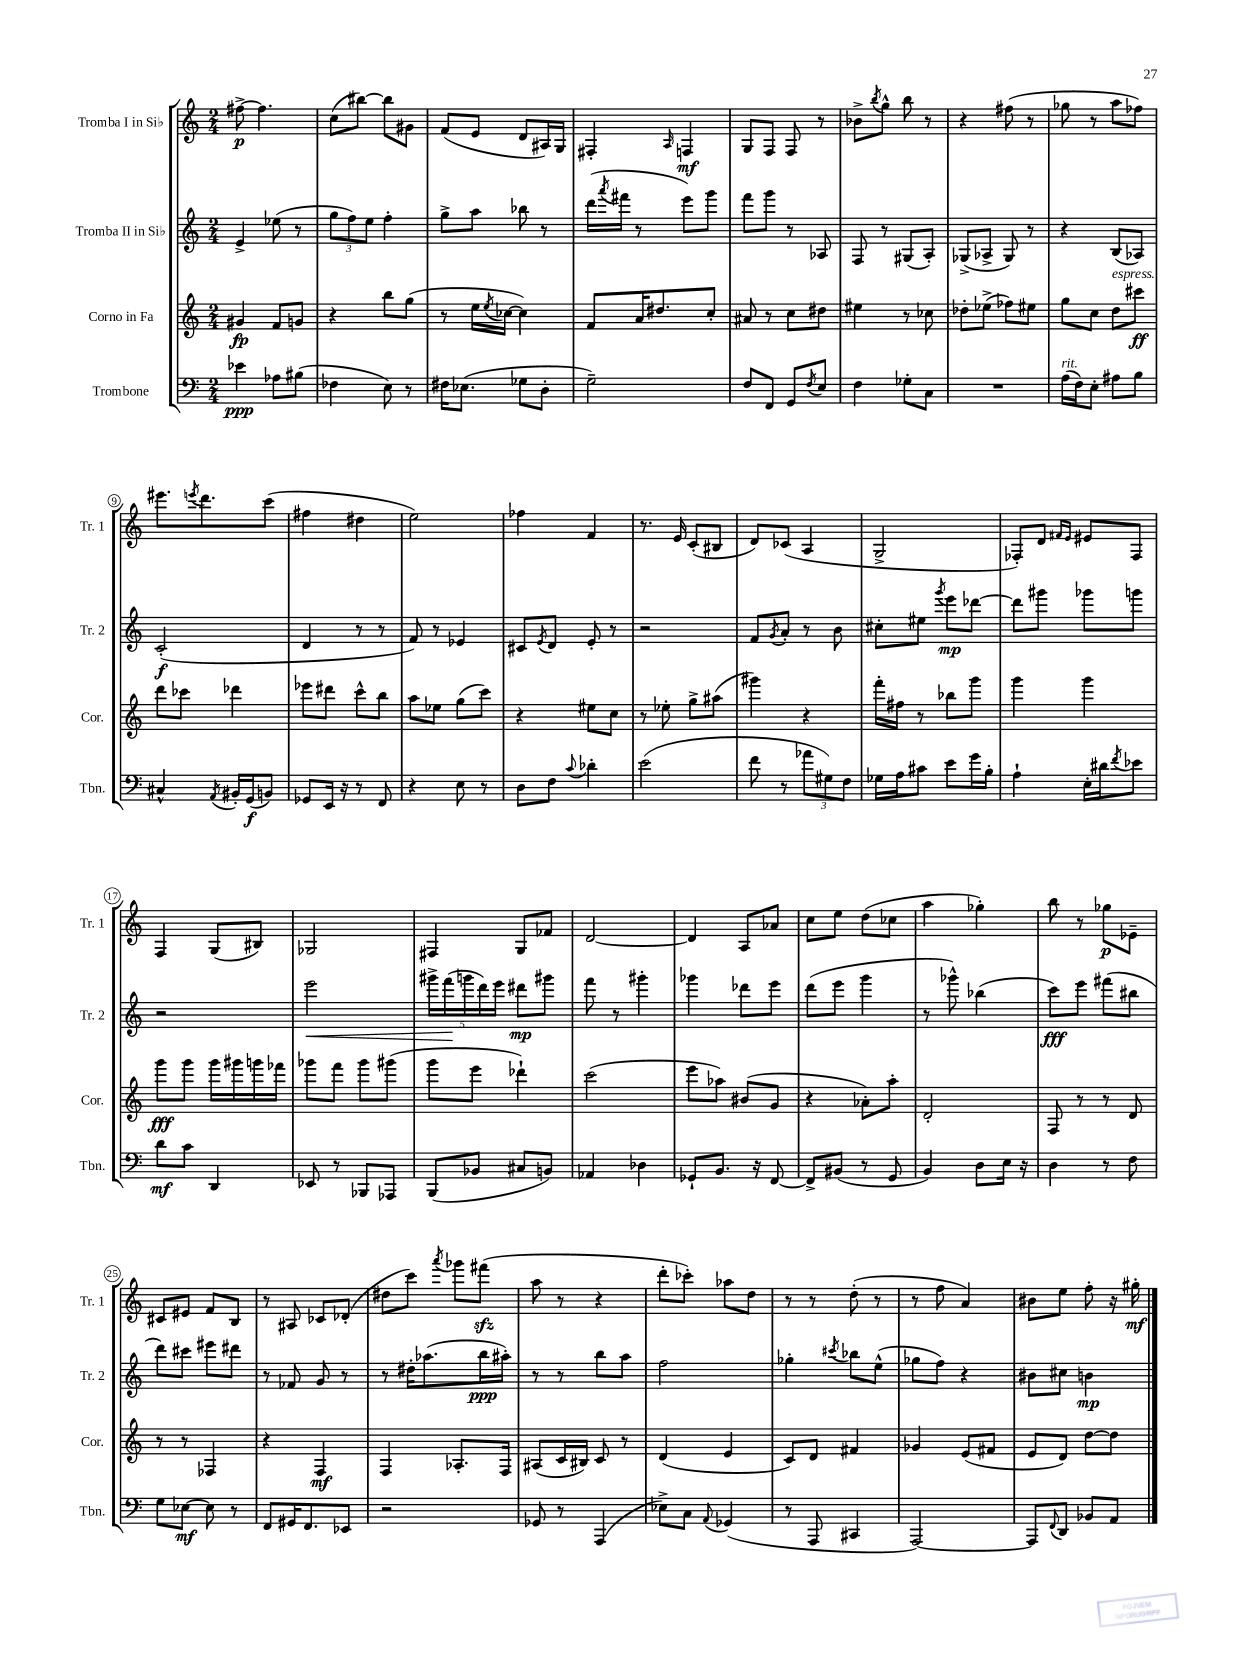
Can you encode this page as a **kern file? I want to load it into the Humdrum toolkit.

**kern	**kern	**kern	**kern
*staff4	*staff3	*staff2	*staff1
*clefF4	*clefG2	*clefG2	*clefG2
*k[]	*k[]	*k[]	*k[]
*M2/4	*M2/4	*M2/4	*M2/4
4e-\	4g#/	4e^/	[8ff#^\
.	.	.	4.ff#\]
8A-\L	8f/L	(8ee-\	.
(8B#\J	8g/J	8r	.
=	=	=	=
4F-\	4r	12gg\L	(8cc\L
.	.	12ff\)	.
.	.	.	[8bb#\J)
.	.	12ee\J	.
8E\)	8bb\L	4ff'\	8bb#\]L
8r	(8gg\J	.	8g#\J
=	=	=	=
16F#\LK	8r	8gg^\L	(8f/L
(8.E-\J	.	.	.
.	16ee\LL	8aa\J	8e/J
.	8qee/	.	.
.	[16cc-\JJ	.	.
8G-\L	4cc-\])	8bb-\	8d/L
8D'\J	.	8r	16A#/L)
.	.	.	16G/JJ
=	=	=	=
2G~\)	8f/L	(16ddd\LL	4F#'/
.	.	8qaaa/	.
.	.	16fff#\JJ	.
.	16a/K	8r	.
.	8.dd#/	.	.
.	.	.	16qqA/
.	.	8eee\L)	4F/
.	8cc'/J	8ggg\J	.
=	=	=	=
8F/L	8a#/	8fff\L	8G/L
8FF/J	8r	8ggg\J	8F/J
8GG/L	8cc\L	8r	8F/
8qF/	.	.	.
8E/J	8dd#\J	8A-/	8r
=	=	=	=
4F\	4ee#\	8F/	8b-^\L
.	.	.	8qbb/
.	.	8r	8gg^^\J
8G-'\L	8r	(8G#/L	8bb\
8C\J	8cc-\	8A'/J)	8r
=	=	=	=
2r	8dd-'\L	(8G-^/L	4r
.	(8ee-^\J	8A-^/J	.
.	8ff-\L)	8G-/)	(8ff#\
.	8ee#\J	8r	8r
=	=	=	=
(16A\LL	8gg\L	4r	8gg-\
16F\J)	.	.	.
8E'\J	8cc\J	.	8r
8A#\L	8dd\L	(8B/L	8aa\L
8B\J	8ccc#\J	8A-/J)	8ff-\J)
=	=	=	=
4C#^^/	8ddd\L	(2c'/	8.eee#\L
.	8ccc-\J	.	.
.	.	.	8qeee/
.	.	.	8.ddd\
8qAA/	.	.	.
16BB#'/LL	4ddd-\	.	.
(16GG/J	.	.	.
8BB/J)	.	.	(8ccc\J
=	=	=	=
8GG-/L	8eee-\L	4d/	4ff#\
16EE/Jk	8ddd#\J	.	.
16r	.	.	.
8r	8ccc^^\L	8r	4dd#\
8FF/	8bb\J	8r	.
=	=	=	=
4r	8aa\L	8f/)	2ee\)
.	8ee-\J	8r	.
8E\	(8gg\L	4e-/	.
8r	8ccc\J)	.	.
=	=	=	=
8D\L	4r	8c#/L	4ff-\
.	.	8qe/	.
8F\J	.	8d/J	.
8qqc/	.	.	.
4d-'\	8ee#\L	8e'/	4f/
.	8cc\J	8r	.
=	=	=	=
(2e\	8r	2r	8.r
.	8ee-'\	.	.
.	.	.	16e/
.	8gg^\L	.	(8c'/L
.	(8aa#\J	.	8B#/J
=	=	=	=
8f\	4ggg#\)	8f/L	8d/L)
.	.	8qg/	.
8r	.	8a'/J	(8c-/J
12a-\L	4r	8r	4A/
12G#\)	.	.	.
.	.	8b\	.
12F\J	.	.	.
=	=	=	=
16G-\LL	16fff'\LL	8cc#'\L	2G^/
16A\J	16ff#\JJ	.	.
8c#\J	8r	8ee#\J	.
.	.	8qggg/	.
8e\L	8bb-\L	8eee\L	.
16g\L	8ggg\J	[8ddd-\J	.
16B'\JJ	.	.	.
=	=	=	=
4A`\	4ggg\	8ddd-\]L	8F-'/L)
.	.	8ggg#\J	8d/J
.	.	.	16qqf#/LL
.	.	.	16qqe/JJ
16E'\LL	4ggg\	8ggg-\L	8e#/L
16d#\J	.	.	.
8qf/	.	.	.
8e-\J	.	8ggg\J	8F-/J
=	=	=	=
8d\L	8ggg\L	2r	4F/
8c\J	8ggg\J	.	.
4DD/	16ggg\LL	.	(8G/L
.	16ggg#\	.	.
.	16ggg\	.	8B#/J)
.	16fff-\JJ	.	.
=	=	=	=
8EE-/	8ggg-\L	2eee\	2G-/
8r	8fff\J	.	.
8BBB-/L	8ggg-\L	.	.
8AAA-/J	(8ggg#\J	.	.
=	=	=	=
(8BBB/L	8ggg\L	20ggg#^\LL	4F#/
.	.	(20fff\	.
.	.	20ggg\	.
8BB-/J	8eee\J	.	.
.	.	20ddd\)	.
.	.	20eee\JJ	.
8C#/L	4ddd-`\)	8ddd#\L	8G/L
8BB/J)	.	8ggg#\J	8f-/J
=	=	=	=
4AA-/	(2ccc\	8fff\	[2d/
.	.	8r	.
4D-\	.	4ggg#'\	.
=	=	=	=
8GG-`/L	8eee\L	4ggg-\	4d/]
8.BB/J	8aa-\J)	.	.
.	(8b#/L	8ddd-\L	8A/L
16r	.	.	.
[8FF/	8g/J	8eee\J	8a-/J
=	=	=	=
8FF^/]L	4r	(8ddd\L	8cc\L
(8BB#/J	.	8eee\J	8ee\J
8r	8a-'\L)	4ggg\	(8dd\L
8GG/	8aa'\J	.	8cc-\J
=	=	=	=
4BB/)	2d'/	8r	4aa\
.	.	8ggg-^^\)	.
8D\L	.	(4bb-\	4gg-'\)
16E\Jk	.	.	.
16r	.	.	.
=	=	=	=
4D\	8F/	8ccc\L)	8bb\
.	8r	8eee\J	8r
8r	8r	(8fff#\L	8gg-\L
8F\	8d/	8bb#\J	8e-~\J
=	=	=	=
8G\L	8r	8ddd\L)	8c#/L
[8E-\J	8r	8ccc#\J	8e#/J
8E-\]	4F-/	8eee#\L	8f/L
8r	.	8ddd#\J	8B/J
=	=	=	=
8FF/L	4r	8r	8r
16GG#/K	.	8f-/	8A#/
8.FF/	.	.	.
.	4F/	8g/	8c-/L
8EE-/J	.	8r	(8d-'/J
=	=	=	=
2r	4F/	8r	8dd#\L
.	.	16dd#'\LK	8ccc\J)
.	.	(8.aa-\	.
.	.	.	8qaaa/
.	8.A-'/L	.	8ggg-\L
.	.	16bb\L	(8fff#\J
.	16F/Jk	16aa#'\JJ)	.
=	=	=	=
8GG-/	(8A#/L	8r	8aa\
8r	16c/L	8r	8r
.	16B#/JJ)	.	.
(4AAA/	8c/	8bb\L	4r
.	8r	8aa\J	.
=	=	=	=
8E-^\L)	(4d/	2ff\	8ddd'\L
8C\J	.	.	8ccc-'\J)
8qqAA/	.	.	.
(4GG-/	4e/	.	8aa-\L
.	.	.	8dd\J
=	=	=	=
8r	8c/L)	4gg-'\	8r
8AAA/	8d/J	.	8r
.	.	8qccc#/	.
4CC#/	4f#/	8bb-\L	(8dd'\
.	.	(8ee^^\J	8r
=	=	=	=
[2AAA/)	4g-/	8gg-\L	8r
.	.	8ff\J)	8ff\
.	(8e/L	4r	4a/)
.	8f#/J	.	.
=	=	=	=
8AAA/]L	8e/L	8b#\L	8b#\L
8qqFF/	.	.	.
8DD/J	8d/J)	8cc#\J	8ee\J
8BB-/L	[8dd\L	4b\	8ff'\
8AA/J	8dd\]J	.	16r
.	.	.	16gg#'\
==	==	==	==
*-	*-	*-	*-
